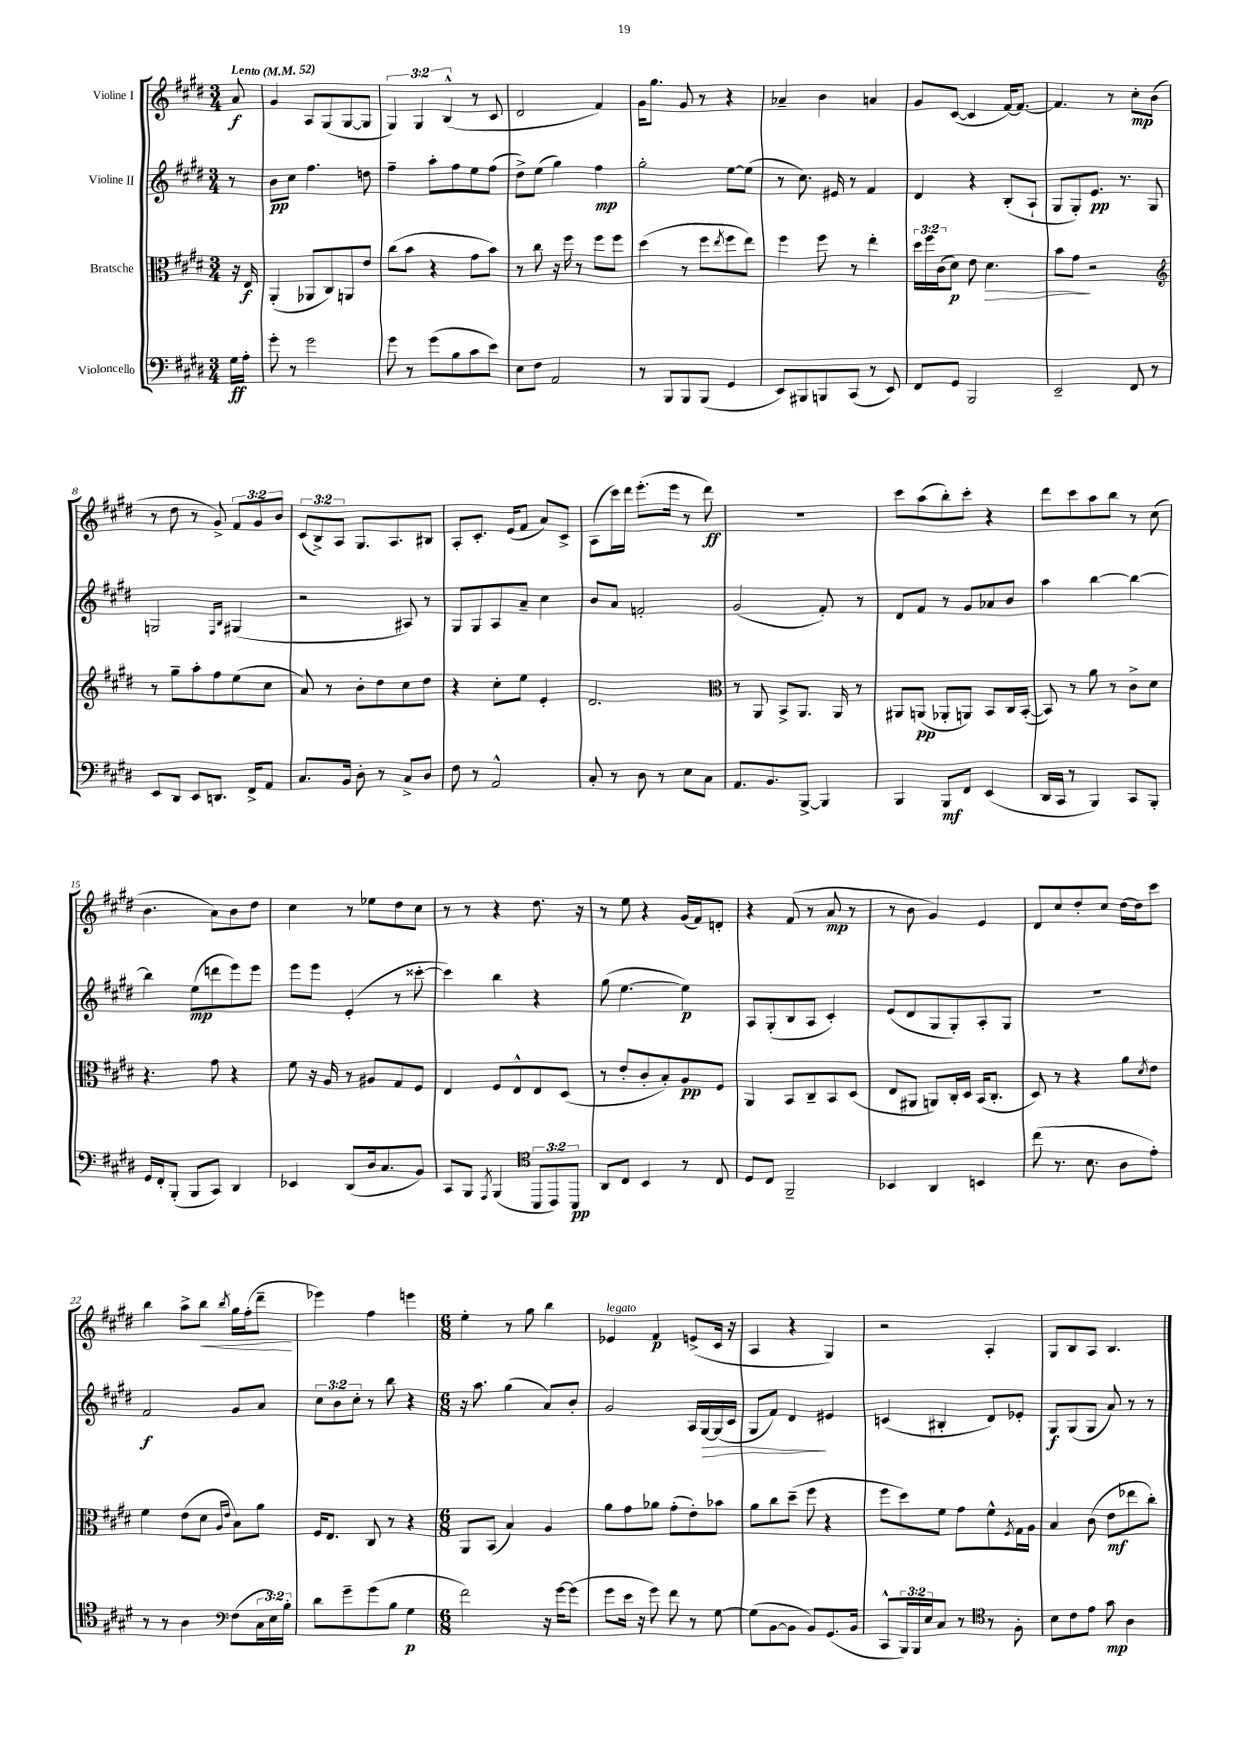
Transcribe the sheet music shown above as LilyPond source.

<<
\new StaffGroup <<
\new Staff = "s0" \with { instrumentName = "Violine I" } {
    \clef treble \key e \major \numericTimeSignature \time 3/4 \override Staff.TupletNumber.text = #tuplet-number::calc-fraction-text \partial 8 \tempo "Lento" 4 = 52
    a'8\f |
    gis'4 a8 gis8( gis8~ gis8 |
    \tuplet 3/2 { gis4) gis4 b4-^( } r8 cis'8 |
    dis'2 fis'4) |
    gis'16 gis''8. gis'8 r8 r4 |
    aes'4-- b'4 a'4 |
    gis'8 cis'8~( cis'4 fis'16~) fis'8.~ |
    fis'4. r8 cis''8-.\mp b'8( |
    r8 dis''8 r8 gis'8->) \tuplet 3/2 { fis'8 gis'8 b'8 } |
    \tuplet 3/2 { cis'8( b8->) a8 } gis8. a8. bis8 |
    a8-. cis'8.-. e'16( fis'8 a'8) cis'8-> |
    a8( cis'''16) dis'''16 e'''8.-.( e'''16 r8 dis'''8\ff) |
    R2. |
    cis'''8 a''8( b''8-.) cis'''8-. r4 |
    dis'''8 cis'''8 a''8 b''8 r8 cis''8( |
    b'4. a'8) b'8 dis''8 |
    cis''4 r8 ees''8 dis''8 cis''8 |
    r8 r8 r4 dis''8. r16 |
    r8 e''8 r4 gis'16( fis'16) d'8-. |
    r4 fis'8( r8 a'8\mp r8 |
    r8 b'8 gis'4) e'4 |
    dis'8 cis''8 dis''8-. cis''8 dis''16~ dis''16 cis'''8 |
    b''4 a''8-> b''8\< \acciaccatura { b''8 } gis''16 fis''16-.( dis'''8--\! |
    ees'''4) fis''4 e'''4 |
    \numericTimeSignature \time 6/8 e''4-. r8 gis''8 b''4 |
    ees'4^\markup { \italic "legato" } fis'4\p e'8->( cis'16 r16 |
    a4 r4 gis4) |
    r2 a4-. |
    gis8 b8 a8 b4. \bar "|." |
}
\new Staff = "s1" \with { instrumentName = "Violine II" } {
    \clef treble \key e \major \numericTimeSignature \time 3/4 \override Staff.TupletNumber.text = #tuplet-number::calc-fraction-text \partial 8
    r8 |
    b'8\pp cis''8 fis''4. d''8 |
    fis''4-- a''8-. fis''8 e''8 fis''8( |
    dis''8->) e''8( gis''4) fis''4\mp |
    gis''2-. e''8~ e''8( |
    r8 cis''8.) eis'16 r8 fis'4 |
    dis'4 r4 b8-.( a8-! |
    gis8 gis8-.) e'8.\pp r8. gis8 |
    g2 \grace { fis16 b16 } gis4( |
    r2 ais8) r8 |
    gis8 gis8 a8 a'8-- cis''4 |
    b'8 a'8 f'2-. |
    gis'2( fis'8-.) r8 |
    dis'8 fis'8 r8 gis'8 aes'8 b'8 |
    a''4 b''4~ b''4~ |
    b''4 e''8\mp( d'''8 e'''8) e'''8 |
    e'''8 e'''8 e'4-.( r8 cisis'''8~-. |
    cisis'''4) b''4 r4 |
    gis''8( e''4.~ e''4\p) |
    a8 gis8-.( b8 a8 cis'4-.) |
    e'8( dis'8 gis8 gis8-.) a8-. gis8 |
    R2. |
    fis'2\f gis'8 a'8 |
    \tuplet 3/2 { cis''8 b'8 cis''8-. } r8 b''8 r4 |
    \numericTimeSignature \time 6/8 r16 a''8. gis''4( a'8) b'8-. |
    gis'2 a16 gis16~\> gis16( cis'16 |
    gis8 fis'8) dis'4\! eis'4 |
    c'4( bis4-. dis'8) ees'8-. |
    gis8\f gis8( gis8 a'8) r8 r8 \bar "|." |
}
\new Staff = "s2" \with { instrumentName = "Bratsche" } {
    \clef alto \key e \major \numericTimeSignature \time 3/4 \override Staff.TupletNumber.text = #tuplet-number::calc-fraction-text \partial 8
    r16 e16\f |
    a,4-.( aes,8 cis8) a,8 e'8 |
    cis''8( b'8 r4 gis'8 b'8) |
    r8 cis''8 r16 fis''16 r8 fis''8 fis''8 |
    dis''4( r8 fis''8 \acciaccatura { e''8 } fis''8 e''8) |
    fis''4 fis''8 r8 e''4-. |
    \tuplet 3/2 { dis''16 fis''16 cis'16( } dis'8\p) e'8 dis'4.\> |
    b'8 gis'8\! r2 |
    \clef treble r8 gis''8-- a''8-. fis''8 e''8( cis''8 |
    a'8) r8 b'8-. dis''8 cis''8 dis''8 |
    r4 cis''8-. e''8 e'4-. |
    dis'2. |
    \clef alto r8 a,8 b,8-> a,8. a,16 r8 |
    ais,8 a,8\pp( aes,8-. a,8) b,8 cis16 b,16~-.( |
    b,8) r8 a'8 r8 cis'8-> dis'8 |
    r4. gis'8 r4 |
    fis'8 r16 a16 r8 ais8 gis8 fis8 |
    e4 fis8 e8-^ e8 dis8( |
    r8 e'8-. cis'8-. b8-.) a8\pp fis8 |
    a,4 b,8 cis8-- b,8 dis8( |
    e8 ais,8 a,8) cis16-. dis16 b,16( cis8.-. |
    dis8) r8 r4 a'8 \acciaccatura { dis'8 } e'8 |
    fis'4 e'8( dis'8 \grace { a16 e'16 } b8) a'8 |
    fis16 e8. cis8 r8 r4 |
    \numericTimeSignature \time 6/8 a,8 b,8( b4) a4 |
    a'8 gis'8 aes'8 gis'8-.( e'8-.) bes'8 |
    a'8 cis''8 dis''8--( fis''8 r4 |
    fis''8 dis''8) fis'8 gis'8 fis'8-^ \acciaccatura { fis8 } gis16 a16 |
    b4 cis'8( e'8\mf ees''8 cis''8-.) \bar "|." |
}
\new Staff = "s3" \with { instrumentName = "Violoncello" } {
    \clef bass \key e \major \numericTimeSignature \time 3/4 \override Staff.TupletNumber.text = #tuplet-number::calc-fraction-text \partial 8
    gis16\ff a16-. |
    gis'8-. r8 gis'2 |
    gis'8 r8 gis'8( b8 cis'8 e'8) |
    e8 fis8 a,2 |
    r8 b,,8 b,,8 b,,8( gis,4 |
    e,8) bis,,8 b,,8 cis,8( r8 e,8) |
    fis,8 gis,8 b,,2 |
    e,2-- fis,8 r8 |
    e,8 dis,8 e,8 d,8. fis,16-> a,8 |
    cis8. b,16 dis8-. r8 cis8-> dis8 |
    fis8 r8 a,2-^ |
    cis8-. r8 dis8 r8 e8 cis8 |
    a,8. b,8. b,,8~-> b,,4 |
    b,,4 b,,8\mf fis,8 e,4( |
    dis,16 cis,16 r8 b,,4) cis,8 b,,8-. |
    gis,16 fis,16-. b,,8-.( b,,8 cis,8) dis,4 |
    ees,4 dis,8( dis16 cis8. b,8) |
    cis,8 b,,8 \acciaccatura { a,,8 } b,,4( \tuplet 3/2 { b,,8 cis,8) b,,8\pp } |
    \clef tenor a,8 cis8 b,4 r8 cis8 |
    dis8 cis8 fis,2-- |
    bes,4 a,4 b,4 |
    cis''8( r8. b8. a8 e'8-.) |
    r8 r8 a4 \clef bass fis8( \tuplet 3/2 { cis16 e16) b16-. } |
    dis'8 gis'8-- gis'8( b8 gis4\p |
    \numericTimeSignature \time 6/8 fis'2) r16 gis'16~ gis'8( |
    gis'8 e'16 r16 gis'8) fis'8 r8 gis8~ |
    gis8( b,8~ b,8 b,8) gis,8.( b,16 |
    cis,8-^ \tuplet 3/2 { b,,16) b,,16 e16 } cis8 r8 r8 fis8-. |
    \clef tenor b8 cis'8 e'8 gis'8\mp a4 \bar "|." |
}
>>
>>
